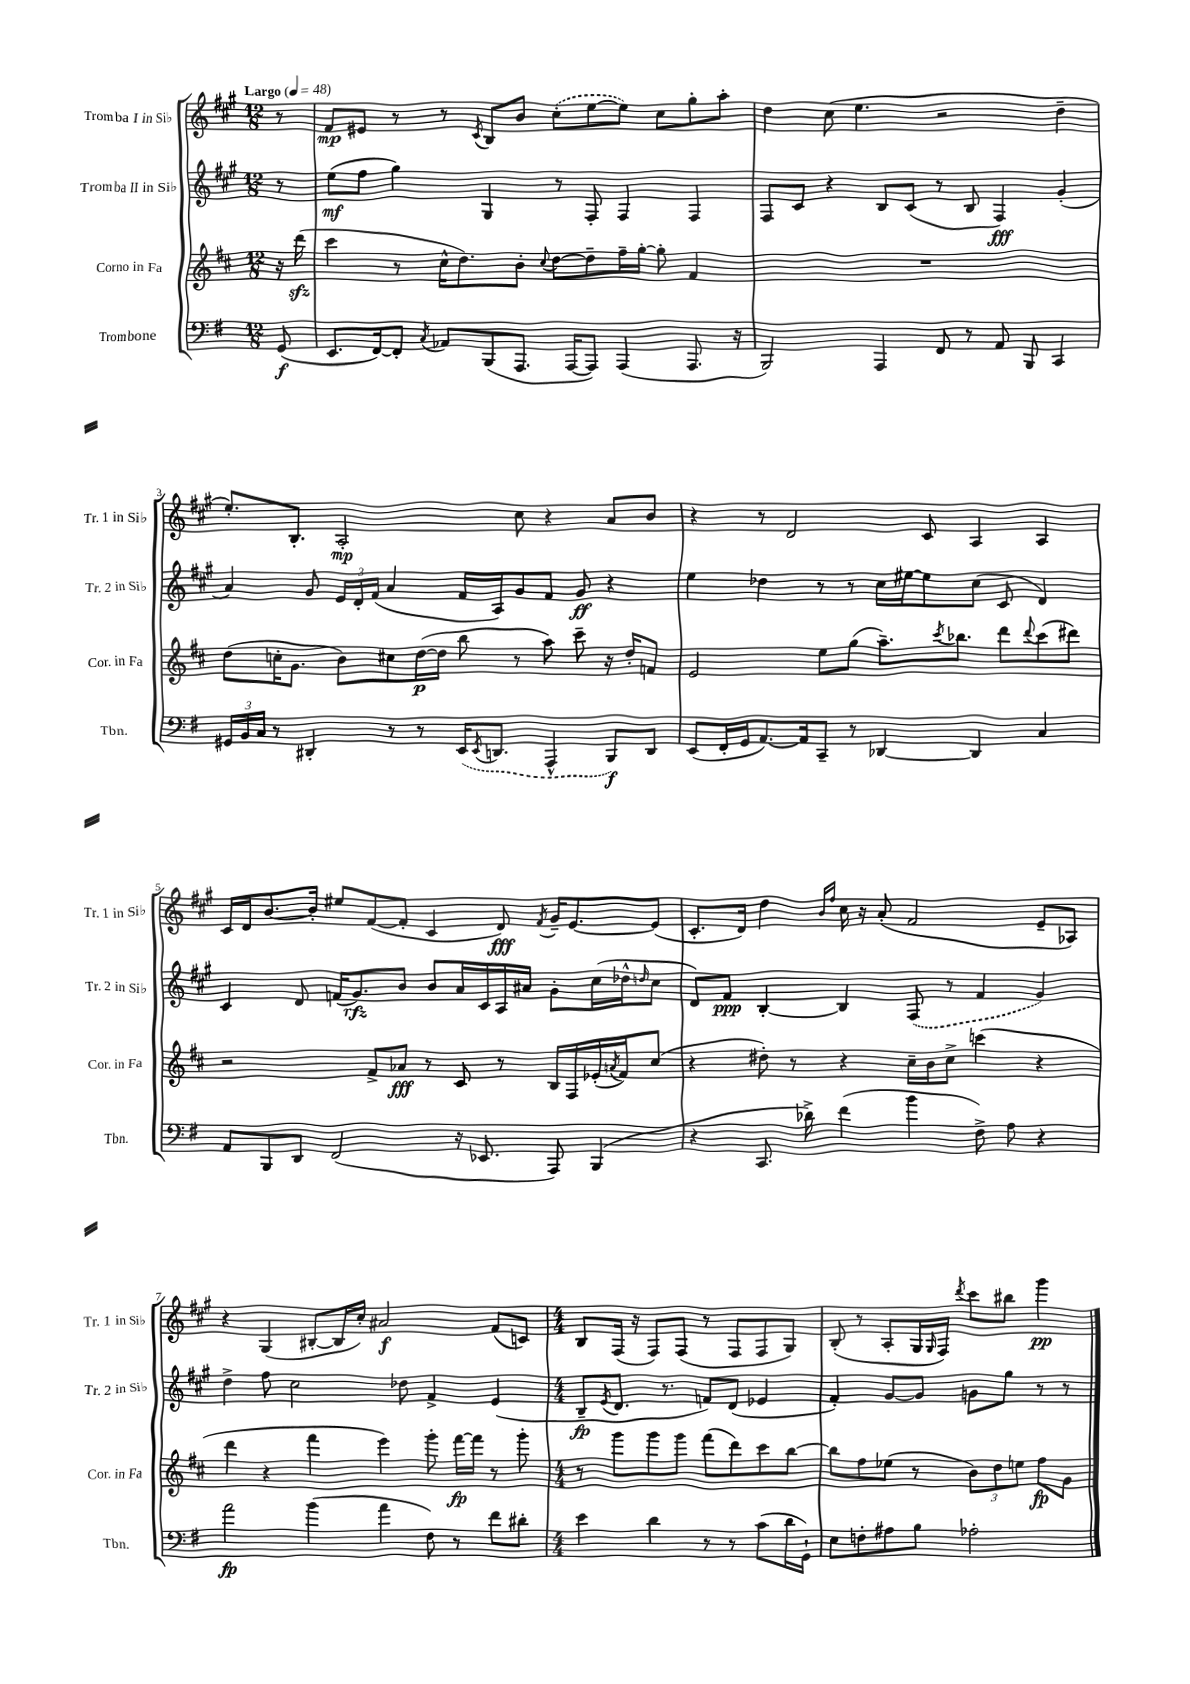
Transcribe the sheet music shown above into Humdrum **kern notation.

**kern	**kern	**kern	**kern
*staff4	*staff3	*staff2	*staff1
*clefF4	*clefG2	*clefG2	*clefG2
*k[f#]	*k[f#c#]	*k[f#c#g#]	*k[f#c#g#]
*M12/8	*M12/8	*M12/8	*M12/8
*MM48	*MM48	*MM48	*MM48
(8GG	16r	8r	8r
.	(16ddd	.	.
=	=	=	=
8.EE	4ccc#	(8ee	8f#
.	.	8ff#	8e#
[16FF#)	.	.	.
8FF#']	8r	4gg#)	8r
8qC	.	.	.
8AA-	16cc#^^	.	8r
.	8.dd)	.	.
.	.	.	8qc#
(8BBB	.	4G#	8B
8.AAA	8b'	.	8b
.	8qqcc#	.	.
.	[8dd	8r	(8cc#'
[16AAA	.	.	.
8AAA])	8dd~]	8F#'	[8ee
(4AAA	16ff#~	4F#	8ee])
.	[16gg'	.	.
.	8gg']	.	8cc#
8.AAA	4f#	4F#	8gg#'
.	.	.	8aa'
16r	.	.	.
=	=	=	=
2BBB)	1.r	8F#	4dd
.	.	8c#	.
.	.	4r	(8cc#
.	.	.	4.ee
4AAA	.	8B	.
.	.	(8c#	.
8FF#	.	8r	2r
8r	.	8B	.
8AA	.	4F#)	.
8BBB	.	.	.
4CC	.	(4g#'	4dd~
=	=	=	=
24GG#	(8dd	4a)	8.ee')
24BB	.	.	.
24C	.	.	.
8r	16cc'	.	.
.	8.g	.	8.B'
4DD#'	.	8g#	.
.	8b)	24e	2A'
.	.	24d'	.
.	.	(24f#	.
8r	8cc#	4a	.
8r	([16dd	.	.
.	16dd]	.	.
(16EE	8bb	16f#	.
8qEE	.	.	.
8.DD	.	16A)	.
.	8r	8g#	8cc#
4AAA^^	8aa)	8f#	4r
.	8ccc#~	8g#	.
8BBB)	16r	4r	8a
.	16dd'	.	.
8DD	8f	.	8b
=	=	=	=
(8EE	2e	4ee	4r
16FF#'	.	.	.
16GG	.	.	.
[8.AA)	.	4dd-	8r
.	.	.	2d
16AA]	.	.	.
8CC~	8ee	8r	.
8r	(8gg	8r	.
[4DD-	8.aa~)	16cc#	.
.	.	[16ee#	.
.	.	8ee#]	8c#
.	8qccc#	.	.
.	8.bb-	.	.
4DD-]	.	(8cc#	4A
.	8ddd	8c#	.
.	8qqddd	.	.
4C	(8ccc#	4d)	4A
.	8ddd#)	.	.
=	=	=	=
8AA	2r	4c#	16c#
.	.	.	16d
8BBB	.	.	[8.b
8DD	.	8d	.
.	.	.	16b']
(2FF#	.	(16f	8ee#
.	.	8.g#)	.
.	8f#^	.	([8f#
.	8a-	8b	8f#']
.	8r	8b	4c#
16r	8c#	16a	.
8.EE-	.	16c#	.
.	8r	16A	8d)
.	.	16a#	.
.	.	.	8qf#
8AAA)	16B	8g#'	16g#~
.	16F#	.	[8.e
(4BBB	(16e-'	(16cc#	.
.	8qa	.	.
.	16f#)	16dd-^^	.
.	.	16qqdd	.
.	(8cc#	8cc#	(8e]
=	=	=	=
4r	4r	8d)	8.c#'
.	.	8f#	.
.	.	.	16d)
8.CC	8dd#')	[4B'	4dd
.	8r	.	.
16d-^)	.	.	.
.	.	.	16qqb
.	.	.	16qqff#
(4f#	4r	4B]	16cc#
.	.	.	16r
.	.	.	(8a'
4b	16cc#~	(8F#	2f#
.	16b	.	.
.	8cc#^	8r	.
8F#^)	(4ccc	4f#	.
8A	.	.	.
4r	4r	4g#)	8e~
.	.	.	8A-)
=	=	=	=
2a	4ddd	4dd^	4r
.	4r	8ff#	(4G#
.	.	2cc#	.
(4b	4fff#	.	[8B#'
.	.	.	16B#]
.	.	.	16cc#')
4a	4eee)	.	2a#
.	.	8dd-	.
8F#)	8ggg'	4f#^	.
8r	[16fff#	.	.
.	16fff#]	.	.
8f#	8r	(4e	(8f#
8d#'	8ggg'	.	8c)
=	=	=	=
*M4/4	*M4/4	*M4/4	*M4/4
4e	8r	8B~	8B
.	.	8qe	.
.	8ggg	8.d	(16F#
.	.	.	16r
4d	8ggg	.	8F#)
.	.	8.r	.
.	8ggg	.	(8F#
8r	(8fff#	8f)	8r
8r	8ddd)	(8d	8F#
(8c	8ccc#	4e-	8F#
16d	[8bb	.	8G#)
16GG`)	.	.	.
=	=	=	=
8E	8bb]	4f#')	(8B'
8F'	8ff#	.	8r
8A#	(8ee-	[8g#	8A'
8B	8r	8g#]	16G#
.	.	.	16qqG#
.	.	.	16F#)
.	.	.	8qddd
2A-'	12b)	8g	8ccc#
.	12dd	.	.
.	.	8gg#	8bb#
.	12ee	.	.
.	8ff#	8r	4ggg#
.	8g	8r	.
==	==	==	==
*-	*-	*-	*-
